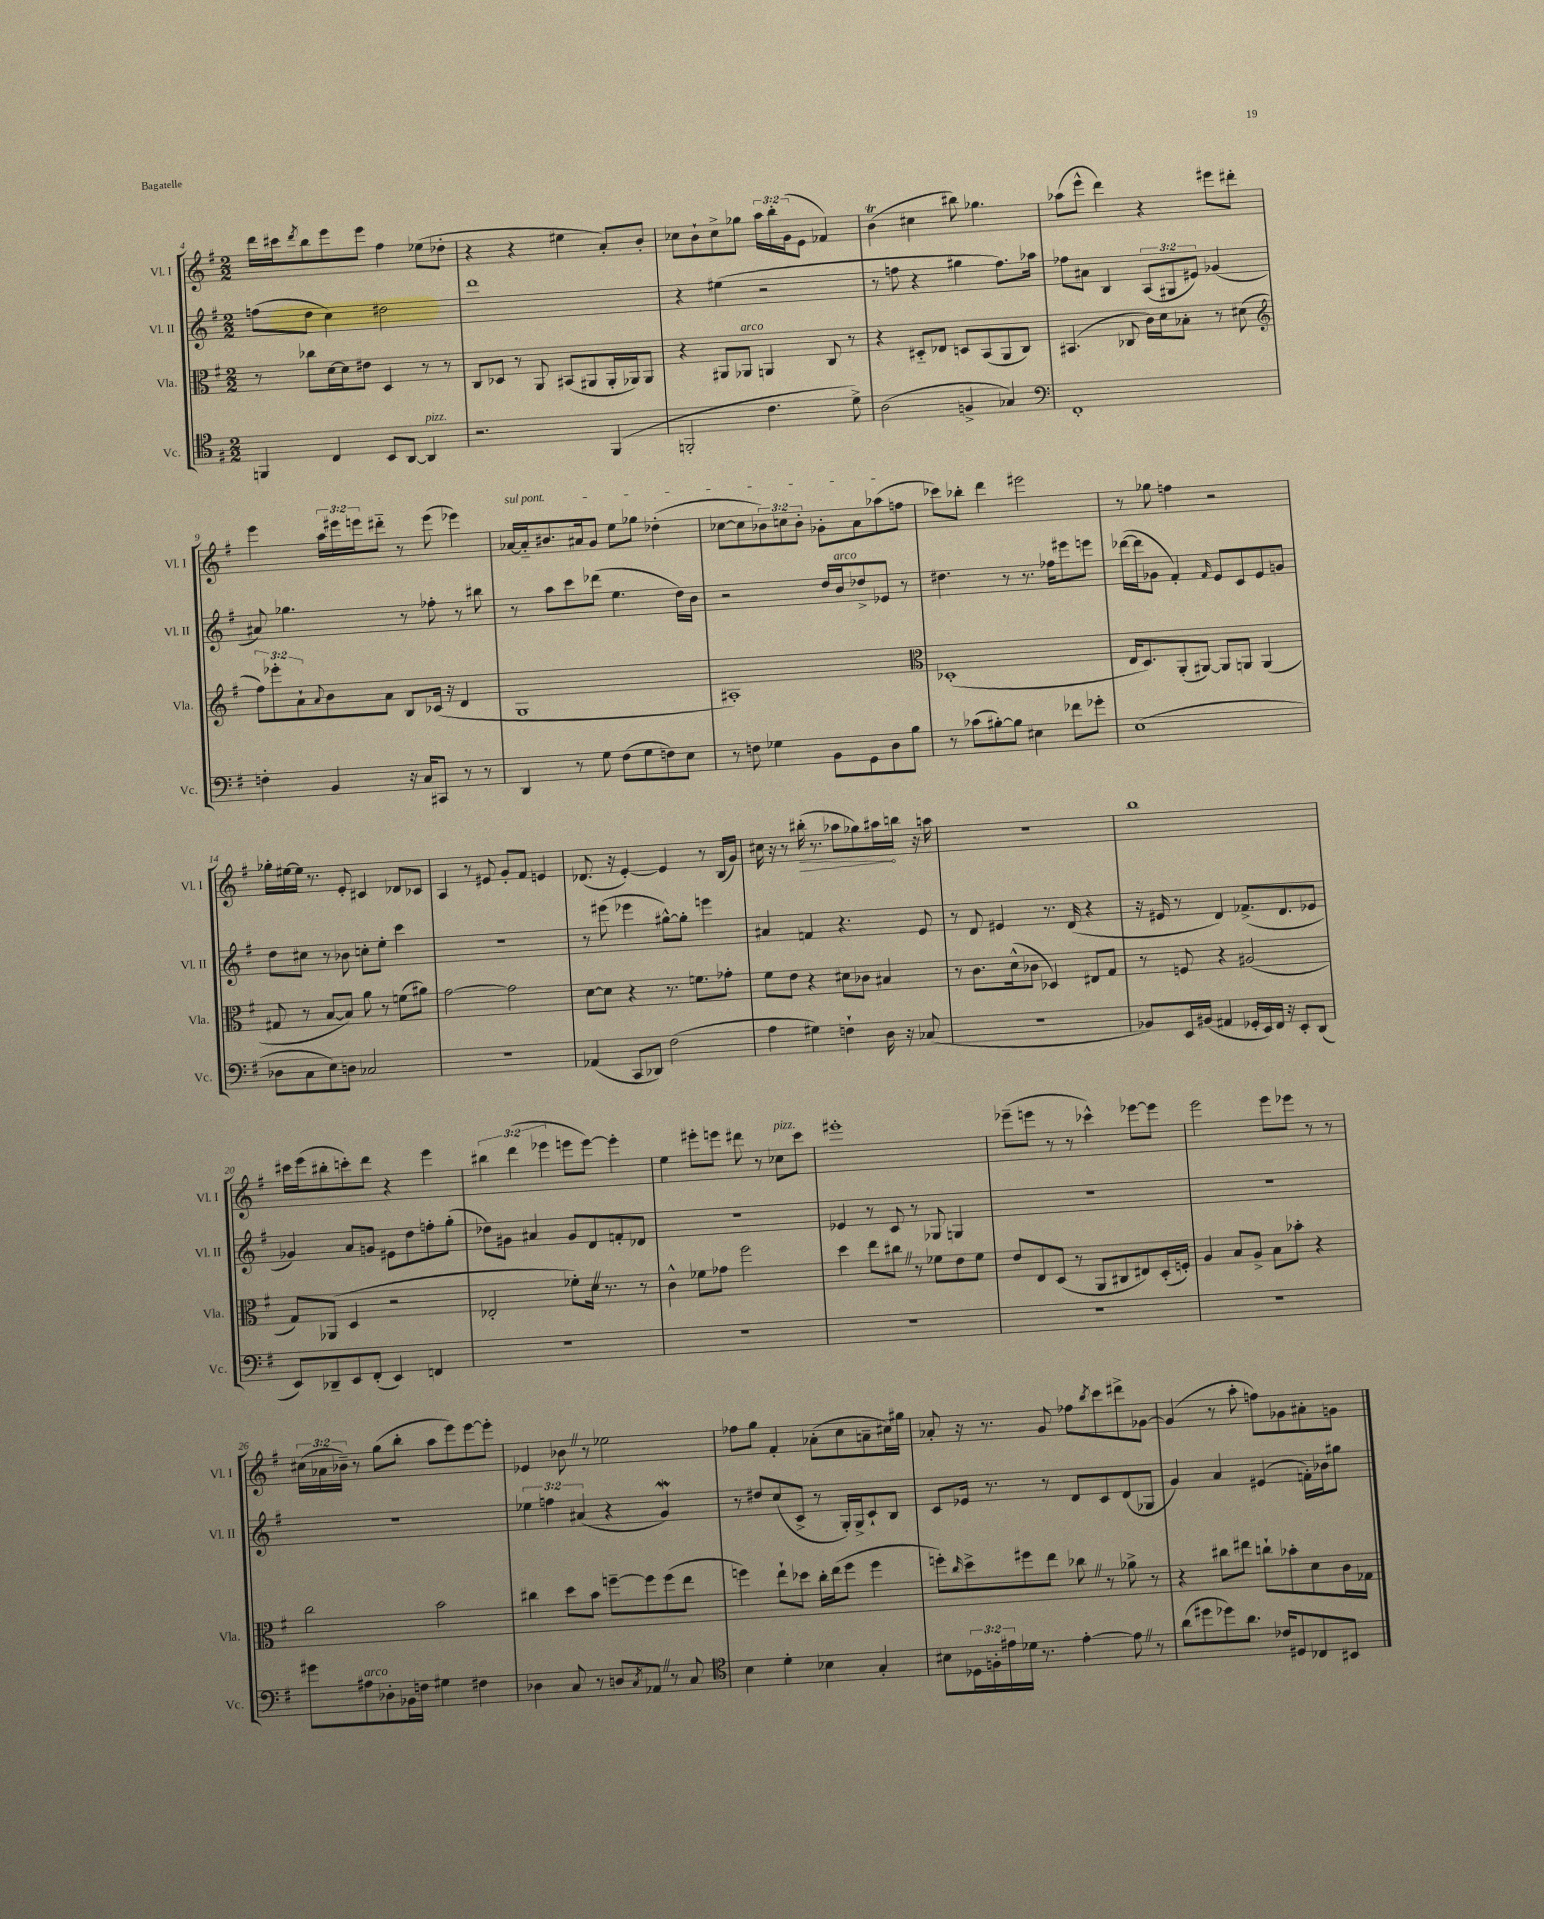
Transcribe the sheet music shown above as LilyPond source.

<<
\new StaffGroup <<
\new Staff = "s0" \with { instrumentName = "Vl. I" shortInstrumentName = "Vl. I" } {
    \clef treble \key g \major \numericTimeSignature \time 2/2 \override Staff.TupletNumber.text = #tuplet-number::calc-fraction-text
    d'''16 cis'''16 \acciaccatura { d'''8 } b''8 e'''8 e'''8 fis''4 ees''8( des''8-. |
    r4 r4 eis''4 a'8-.) b'8-. |
    ces''8 b'8-! ces''8-> ges''8 \tuplet 3/2 { a''16 b''16-. g'16( } e'8 fes'4) |
    b'4\trill( cis''4 bis''8) ges''4. |
    aes''8( e'''8-^ d'''4) r4 eis'''8 dis'''8-. |
    e'''4 \tuplet 3/2 { a''16 eis'''16 e'''16 } dis'''8-_ r8 e'''8( ees'''4) |
    \once \override TextSpanner.bound-details.left.text = \markup { \italic "sul pont." } aes'16~\startTextSpan aes'16-_ bis'8. ais'16 g'8 e''8 ges''8 des''4-.( |
    ces''8~ ces''8 \tuplet 3/2 { bes'8) c''8 bes'8-. } ges'8-. a'8 aes''8( f''8\stopTextSpan |
    ces'''8) bes''8-. d'''4 eis'''2 |
    r8 ges''8 f''4 r2 |
    ges''16-. eis''16~ eis''16 r8. e'8-. cis'4 des'8 ces'8 |
    a4 r8 eis'8 g'8-. fis'8 e'4 |
    des'8.( r16 e'4~-.) e'4 r8 b16( g'16) |
    cis''16 r16 r8 \once \override Hairpin.circled-tip = ##t bis''16-.\>( r8. aes''8 ges''8) ais''16\! b''16 r16 a''16 |
    R1 |
    b''1 |
    cis'''16 e'''16( bis''8-. c'''8-.) d'''8 r4 e'''4 |
    \tuplet 3/2 { bis''4 d'''4( ees'''4 } e'''8 e'''8~) e'''4-. |
    e''4 eis'''8-. e'''8 dis'''8 r8 ces''8^\markup { \italic "pizz." } c'''8 |
    eis'''1-. |
    ees'''8--( e'''8 r8 r8 ces'''4-^) ees'''8~ ees'''8 |
    e'''2 e'''8 ees'''8 r8 r8 |
    \tuplet 3/2 { cis''16( aes'16 bes'16--) } r8 g''8( b''8-. a''8 e'''8) e'''8~ e'''8-. |
    ees'4 bes'8 \once \override BreathingSign.text = \markup { \musicglyph "scripts.caesura.straight" } \breathe r8 ees''2 |
    fes''8 g''8 fis'4-. aes'8-.( c''8 a'8-- cis''16) gis''16 |
    aes'8-. r16 r8. g'8 fes''8 \acciaccatura { b''8 } c'''8 dis'''8-> ges'8~ |
    ges'4( r8 a''8-. f''8) ges'8 ais'8-. g'8 \bar "|." |
}
\new Staff = "s1" \with { instrumentName = "Vl. II" shortInstrumentName = "Vl. II" } {
    \clef treble \key g \major \numericTimeSignature \time 2/2 \override Staff.TupletNumber.text = #tuplet-number::calc-fraction-text
    f''8( d''8 c''4) dis''2 |
    d'''1 |
    r4 eis''4( r2 |
    r8 f''8 r4 gis''4 f''8.) aes''16 |
    fes''8 ais'8 b4 \tuplet 3/2 { a8( gis8 eis'8) } ges'4( |
    ais'8) ges''4. r8 fes''8-. r8 bis''8 |
    r8 a''8 c'''8 des'''8( e''4. d''16) b'16 |
    r2 d''16 b'16^\markup { \italic "arco" } des''8-> ees'8 r8 |
    dis''4. r8 r8. fes''16 eis'''8 e'''8 |
    des'''16~( des'''16 ges'8 fis'4-.) \grace { fis'16 } e'8 c'8 e'8 g'8 |
    d''8 cis''8 r8 bes'8 c''8-. e''8-. c'''4 |
    R1 |
    r8 eis'''8( ees'''4 gis''8~-^) gis''8-. e'''4 |
    ais'4 f'4 r4. e'8 |
    r8 d'8 eis'4 r8. d'16( r4 |
    r16 eis'16 r8 d'4) fes'8.->( d'8. ees'8 |
    ges'4) a'8 g'8 eis'8 d''8 f''8-. g''8-.( |
    des''8) gis'8 ais'4 gis'8 d'8 f'8-. des'8 |
    r1 |
    ees'4 r8 c'8 r8 ges8 g4 |
    R1 |
    R1 |
    R1 |
    \tuplet 3/2 { ees''4 f''4 ais'4( } r4 g'4\mordent) |
    r8 dis''8 c''8( c'8-> r8 g16-.) g16-> c'8-! b8 |
    c'8 ees'16 r8. r8 d'8 c'8 d'8( ges8 |
    g'4) a'4 eis'4( f'16-.) bes'16 gis''8 \bar "|." |
}
\new Staff = "s2" \with { instrumentName = "Vla." shortInstrumentName = "Vla." } {
    \clef alto \key g \major \numericTimeSignature \time 2/2 \override Staff.TupletNumber.text = #tuplet-number::calc-fraction-text
    r8 ces''8 d'16~ d'16 eis'8 d4 r8 r8 |
    c8 des8 r8 a,8 bis,8( ais,8 ais,16-. aes,16) aes,8 |
    r4 ais,8 aes,8^\markup { \italic "arco" } a,4 c8 r8 |
    r4 dis8-_ ees8 d8 b,8( a,8 c8) |
    bis,4.( ces8 c'16) d'16 bes8-. r8 dis'8( |
    \clef treble \tuplet 3/2 { fis''8) ees'''8-. a'8-! } \appoggiatura { a'8 } b'8 a'8 b8 ces'16( r16 d'4 |
    g1 |
    ais1-.) |
    \clef alto des1-.( |
    e16 d8.) a,8-.( ais,8~) ais,8 a,8 a,4( |
    gis8 r8 b8~ b8) a'8 r8 f'8( ais'8) |
    g'2~ g'2 |
    d'8~ d'8 r4 r8. f'8. ges'8-. |
    fis'8 e'8 r4 dis'8 ces'8 bis4 |
    r8 c'8. d'16-^( ces'8 des4) eis8 g8 |
    r8 f8 r4 ais2( |
    g8) aes,8( d4 r2 |
    ees2-. fes'8-.) d'16 \once \override BreathingSign.text = \markup { \musicglyph "scripts.caesura.straight" } \breathe r8. r8 |
    c'4-^ fes'8 ges'8 fis''2 |
    d''4 e''8 cis''8 \once \override BreathingSign.text = \markup { \musicglyph "scripts.caesura.straight" } \breathe r8 fes'8 e'8 fes'8 |
    e'8 e8 d8( r8 a,8 cis8 eis8) d16-.( f16-.) |
    a4 b8 a8-> b8 bes'8-. r4 |
    c''2 b'2 |
    cis''4 d''8 b'8 f''8~-- f''8 f''8( e''8 |
    f''4) e''8-! des''8 c''16-. e''16( f''8 f''4 |
    f''8-.) \grace { c''16 } d''8-> fis''8 e''8 ces''8 \once \override BreathingSign.text = \markup { \musicglyph "scripts.caesura.straight" } \breathe r8 aes'8-> r8 |
    r4 cis''8 eis''8 c''8-! bes'8-. d'8 c'16 ges16 \bar "|." |
}
\new Staff = "s3" \with { instrumentName = "Vc." shortInstrumentName = "Vc." } {
    \clef tenor \key g \major \numericTimeSignature \time 2/2 \override Staff.TupletNumber.text = #tuplet-number::calc-fraction-text
    f,4 c4 b,8 a,8~ a,4^\markup { \italic "pizz." } |
    r2. fis,4( |
    f,2-. c'4. d'8->) |
    a2( f4-> ges4) |
    \clef bass fis,1-. |
    f4-. b,4 r16 c16 cis,8 r8 r8 |
    d,4 r8 g8 fis8( g8 f8) e8 |
    r8 f8 ges4 b,8 g,8 d8 b8 |
    r8 ces'8( bis8~-.) bis8 eis4 fes'8 ges'8-. |
    e1( |
    des8 c8 e8) d8 ces2 |
    r1 |
    aes,4( c,8 des,8) fis2( |
    a4 gis4) f4-! d16 r16 ces8( |
    R1 |
    bes,8) e,16 bis,16( ais,4 ges,16-. e,16) fis,16 r16 e,8-. d,8( |
    e,8) des,8-- e,8 fis,8-.( e,4) f,4 |
    R1 |
    R1 |
    R1 |
    R1 |
    R1 |
    gis'8 ais8^\markup { \italic "arco" } des8-. bes,16 f16 gis4 fis4 |
    des4 c8 r8 d8 \acciaccatura { c8 } aes,8 \once \override BreathingSign.text = \markup { \musicglyph "scripts.caesura.straight" } \breathe r8 c8 |
    \clef tenor b4 d'4-. bes4 g4-. |
    bis8 \tuplet 3/2 { des16 f16-. eis'16 } des'16 r8. eis'4~-. eis'8 \once \override BreathingSign.text = \markup { \musicglyph "scripts.caesura.straight" } \breathe r8 |
    a'8( dis''8 des''8) a'8. ces'16 dis8 ces8 bis,8 \bar "|." |
}
>>
>>
\layout { \context { \Score currentBarNumber = #4 } }
